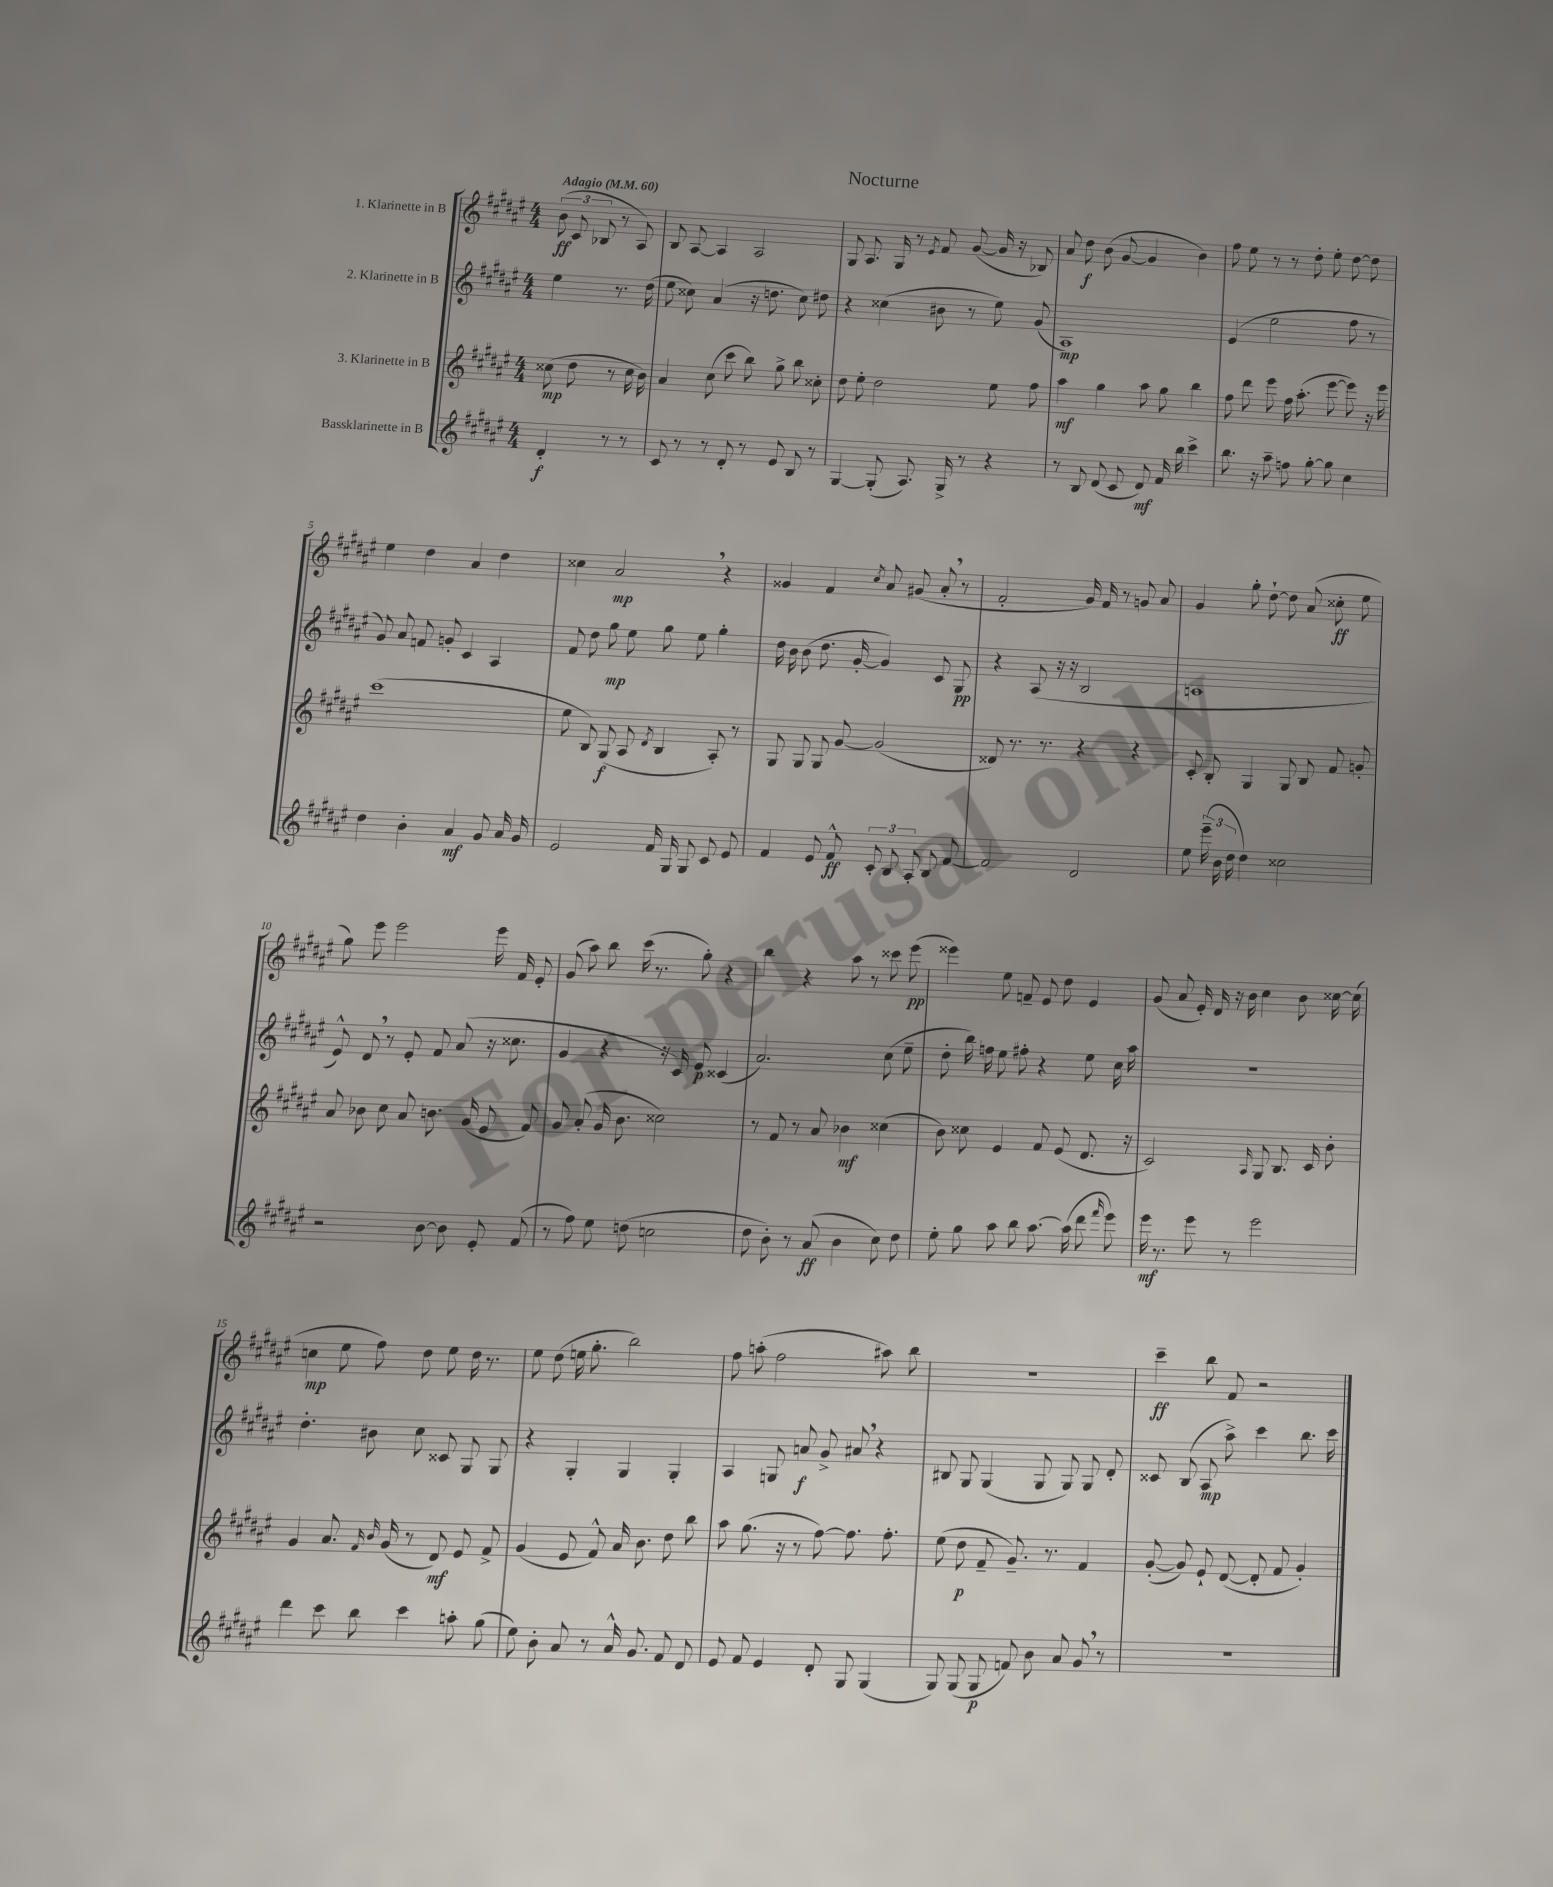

**kern	**dynam	**kern	**dynam	**kern	**dynam	**kern	**dynam
*part4	*part4	*part3	*part3	*part2	*part2	*part1	*part1
*staff4	*staff4	*staff3	*staff3	*staff2	*staff2	*staff1	*staff1
*I"Bassklarinette in B	*	*I"3. Klarinette in B	*	*I"2. Klarinette in B	*	*I"1. Klarinette in B	*
*clefG2	*	*clefG2	*	*clefG2	*	*clefG2	*
*k[f#c#g#d#a#e#]	*	*k[f#c#g#d#a#e#]	*	*k[f#c#g#d#a#e#]	*	*k[f#c#g#d#a#e#]	*
*M4/4	*	*M4/4	*	*M4/4	*	*M4/4	*
*MM60	*	*MM60	*	*MM60	*	*MM60	*
=	=	=	=	=	=	=	=
!	!	!	!	!	!	!LO:TX:a:B:t=Adagio	!
4d#'/	f	(8cc##X\	mp	4ee#\	.	(12b\	ff
.	.	.	.	.	.	12c#/	.
.	.	8dd#\	.	.	.	.	.
.	.	.	.	.	.	12B-X/	.
8r	.	8r	.	8.r	.	8r	.
8r	.	16cc##\	.	.	.	8A#/)	.
.	.	16b\)	.	(16dd#\	.	.	.
=1	=1	=1	=1	=1	=1	=1	=1
8c#/	.	4a#/	.	8ee#\	.	8B/	.
8r	.	.	.	8cc##X\)	.	[8A#/	.
8r	.	(8cc#\	.	(4a#/	.	4A#/]	.
8d#'/	.	8ccc#\	.	.	.	.	.
8r	.	8bb\)	.	16r	.	2A#/	.
.	.	.	.	8.ddn\	.	.	.
8e#/	.	8gg#^\	.	.	.	.	.
8B/	.	8bb\	.	8cc##\)	.	.	.
8r	.	8cc##X'\	.	8dd#X\	.	.	.
=2	=2	=2	=2	=2	=2	=2	=2
[4G#/	.	8dd#\	.	4r	.	8G#/	.
.	.	8ee#'\	.	.	.	8.A#/	.
(8G#'/]	.	2dd#\	.	(4cc##X\	.	.	.
.	.	.	.	.	.	16G#/	.
8.A#/)	.	.	.	.	.	8r	.
.	.	.	.	.	.	8qe#/	.
.	.	.	.	8b#X\	.	8f#/	.
16G#^/	.	.	.	.	.	.	.
8r	.	.	.	8r	.	([8g#/	.
4r	.	8ee#\	.	8ee#\)	.	16g#/]	.
.	.	.	.	.	.	16r	.
.	.	8ff#\	.	(8g#/	.	8B-X/)	.
=3	=3	=3	=3	=3	=3	=3	=3
8r	.	4aa#\	mf	1A#)	mp	8a#/	.
8B/	.	.	.	.	.	8dd#\	f
(8d#/	.	4gg#\	.	.	.	(8b\	.
8c#/	.	.	.	.	.	[8g#/	.
8d#/)	mf	8aa#\	.	.	.	4g#/]	.
16f#/	.	8gg#\	.	.	.	.	.
16bb\	.	.	.	.	.	.	.
4ccc#^\	.	4bb\	.	.	.	4b\)	.
=4	=4	=4	=4	=4	=4	=4	=4
8.bb\	.	8ff#\	.	(4e#/	.	8ff#\	.
.	.	8ddd#\	.	.	.	8ee#\	.
16r	.	.	.	.	.	.	.
8aa#~\	.	8eee#\	.	2ee#\	.	8r	.
8ffn\	.	16ff#\	.	.	.	8r	.
.	.	(8.aa#'\	.	.	.	.	.
[8gg#'\	.	.	.	.	.	8dd#'\	.
8gg#\]	.	[8eee#\	.	.	.	8ee#'\	.
4cc#\	.	8eee#\])	.	8ff#\	.	[8dd#\	.
.	.	16r	.	8r	.	8dd#\]	.
.	.	16eee#\	.	.	.	.	.
!!LO:LB:g=z
=5	=5	=5	=5	=5	=5	=5	=5
4dd#\	.	(1ccc#	.	8g#/)	.	4ee#\	.
.	.	.	.	8a#/	.	.	.
4b'\	.	.	.	8fn/	.	4dd#\	.
.	.	.	.	8gn'/	.	.	.
4a#/	mf	.	.	4c#/	.	4a#/	.
8g#/	.	.	.	4A#/	.	4dd#\	.
16a#/	.	.	.	.	.	.	.
16g#/	.	.	.	.	.	.	.
=6	=6	=6	=6	=6	=6	=6	=6
2e#/	.	8ee#\	.	8f#/	.	4cc##X\	.
.	.	8B/)	.	8dd#\	.	.	.
.	.	(8G#/	f	8gg#\	mp	2a#,/	mp
.	.	8A#/	.	8ee#\	.	.	.
.	.	8qd#/	.	.	.	.	.
16f#/	.	4B/	.	8gg#\	.	.	.
16G#/	.	.	.	.	.	.	.
8G#/	.	.	.	8ee#\	.	.	.
8c#/	.	8A#'/)	.	4gg#'\	.	4r	.
8e#/	.	8r	.	.	.	.	.
=7	=7	=7	=7	=7	=7	=7	=7
4f#/	.	8G#/	.	16dd#\	.	4g##X/	.
.	.	.	.	16b\	.	.	.
.	.	8G#/	.	(8b\	.	.	.
8e#/	.	8G#/	.	8.dd#\	.	4f#/	.
8f#^^/	ff	[8g#/	.	.	.	.	.
.	.	.	.	[16g#'/	.	.	.
.	.	.	.	.	.	8qcc#/	.
12c#'/	.	(2g#/]	.	4g#/])	.	8a#/	.
12B/	.	.	.	.	.	.	.
.	.	.	.	.	.	(8g#X/	.
12A#'/	.	.	.	.	.	.	.
8B/	.	.	.	8c#/	.	8a#',/	.
[8f#/	.	.	.	8G#/	pp	8r	.
=8	=8	=8	=8	=8	=8	=8	=8
2f#/]	.	8d##X/)	.	4r	.	2f#'/	.
.	.	8.r	.	.	.	.	.
.	.	.	.	(8A#/	.	.	.
.	.	8.r	.	.	.	.	.
.	.	.	.	16r	.	.	.
.	.	.	.	16r	.	.	.
2d#/	.	4r	.	2B/	.	16g#/)	.
.	.	.	.	.	.	16f#/	.
.	.	.	.	.	.	8r	.
.	.	4r	.	.	.	8gn/	.
.	.	.	.	.	.	8a#/	.
=9	=9	=9	=9	=9	=9	=9	=9
8ee#\	.	8c#'/	.	1cn	.	4g#/	.
(24eee#~\	.	8B'/	.	.	.	.	.
24b\	.	.	.	.	.	.	.
24dd#\	.	.	.	.	.	.	.
4dd#\)	.	4G#/	.	.	.	8gg#'\	.
.	.	.	.	.	.	[8dd#`\	.
2cc##X\	.	8G#/	.	.	.	8dd#\]	.
.	.	8B/	.	.	.	(8a#/	.
.	.	8f#/	.	.	.	8cc##X'\	ff
.	.	8gn'/	.	.	.	8ee#\	.
!!LO:LB:g=z
=10	=10	=10	=10	=10	=10	=10	=10
2r	.	8a#/	.	8e#^^/)	.	8gg#\)	.
.	.	8b-X\	.	8d#,/	.	8eee#\	.
.	.	8cc#\	.	8r	.	2eee#\	.
.	.	8a#/	.	8e#'/	.	.	.
[8b\	.	8.bn\	.	8f#/	.	.	.
8b\]	.	.	.	(8a#/	.	.	.
.	.	(16g#/	.	.	.	.	.
8e#'/	.	8e#/	.	16r	.	16eee#\	.
.	.	.	.	8.cc##X\	.	16f#/	.
(8f#/	.	8f#/)	.	.	.	8e#'/	.
=11	=11	=11	=11	=11	=11	=11	=11
8r	.	8g#/	.	4g#/	.	(8g#/	.
8ff#\)	.	(8a#'/	.	.	.	8aa#\)	.
8ee#\	.	16g#/	.	4r	.	8bb\	.
.	.	8.b\	.	.	.	.	.
(8ddn\	.	.	.	.	.	(16ccc#\	.
.	.	.	.	.	.	8.r	.
2ccn\	.	2cc##X\)	.	16r	.	.	.
.	.	.	.	16c#/)	.	.	.
.	.	.	.	8e#/	p	8gg#'\)	.
.	.	.	.	(4c##X/	.	4r	.
=12	=12	=12	=12	=12	=12	=12	=12
8dd#\	.	8r	.	2.a#/)	.	4bb\	.
8b'\)	.	8f#/	.	.	.	.	.
8r	.	8r	.	.	.	4r	.
(8a#/	ff	8a#/	.	.	.	.	.
4b\	.	4b-X\	mf	.	.	8aa#\	.
.	.	.	.	.	.	8r	.
8cc#\)	.	(4cc##X\	.	(8cc#\	.	8ccc##X\	.
8dd#\	.	.	.	8ee#~\	.	(8eee#\	pp
=13	=13	=13	=13	=13	=13	=13	=13
8ee#'\	.	8b\)	.	8dd#'\	.	4eee##X\)	.
8gg#\	.	8cc##X\	.	16bb\)	.	.	.
.	.	.	.	16ffn\	.	.	.
8aa#\	.	4e#/	.	8ee#\	.	8ee#\	.
8bb\	.	.	.	8ff#X'\	.	8fn~/	.
[8.aa#\	.	8f#/	.	4r	.	8e#/	.
.	.	(8e#/	.	.	.	8dd#\	.
(16aa#\]	.	.	.	.	.	.	.
8ddd#\	.	8.d#/	.	8ee#\	.	4e#/	.
16qqfff#/	.	.	.	.	.	.	.
8eee#\)	.	.	.	16cc#\	.	.	.
.	.	16r	.	16aa#\	.	.	.
=14	=14	=14	=14	=14	=14	=14	=14
16eee#\	mf	2c#/)	.	1r	.	(8g#/	.
8.r	.	.	.	.	.	.	.
.	.	.	.	.	.	8a#/	.
8eee#\	.	.	.	.	.	16e#'/)	.
.	.	.	.	.	.	16d#/	.
8r	.	.	.	.	.	16r	.
.	.	.	.	.	.	16b\	.
.	.	16qqA#/	.	.	.	.	.
2eee#\	.	8G#/	.	.	.	4cc#\	.
.	.	8.B/	.	.	.	.	.
.	.	.	.	.	.	8b\	.
.	.	16c#/	.	.	.	.	.
.	.	8b'\	.	.	.	[16cc##X\	.
.	.	.	.	.	.	(16cc##\]	.
!!LO:LB:g=z
=15	=15	=15	=15	=15	=15	=15	=15
4ddd#\	.	4g#/	.	4.dd#'\	.	4ccn\	mp
8ccc#\	.	8.a#/	.	.	.	8ee#\	.
8bb\	.	.	.	8b#X\	.	8ff#\)	.
.	.	16qqf#/	.	.	.	.	.
.	.	16qqb/	.	.	.	.	.
.	.	(16g#/	.	.	.	.	.
4ccc#\	.	8r	.	8cc#\	.	8dd#\	.
.	.	8d#/)	mf	8c##X/	.	8ee#\	.
8aan'\	.	8e#/	.	8G#/	.	16dd#\	.
.	.	.	.	.	.	8.r	.
(8gg#\	.	8f#^/	.	8G#/	.	.	.
=16	=16	=16	=16	=16	=16	=16	=16
8ee#\)	.	(4g#/	.	4r	.	8ee#\	.
8b'\	.	.	.	.	.	(8dd#\	.
8a#/	.	8e#/	.	4G#'/	.	16een\	.
.	.	.	.	.	.	8.gg#'\	.
8r	.	8f#^^/)	.	.	.	.	.
16a#^^/	.	16a#/	.	4G#/	.	2bb\)	.
8.g#/	.	8.b\	.	.	.	.	.
8f#/	.	8dd#\	.	4G#'/	.	.	.
8d#/	.	8bb\	.	.	.	.	.
=17	=17	=17	=17	=17	=17	=17	=17
8e#/	.	8aa#\	.	4A#/	.	8ff#\	.
8f#/	.	(8.gg#\	.	.	.	(8aan'\	.
4e#/	.	.	.	8Gn/	.	2ff#\	.
.	.	16r	.	.	.	.	.
.	.	8r	.	8an/	f	.	.
8d#'/	.	[8ff#\)	.	8g#^/	.	.	.
8G#/	.	8.ff#\]	.	8a#X,/	.	.	.
(4G#/	.	.	.	4r	.	8aa#X\)	.
.	.	8.ff#'\	.	.	.	.	.
.	.	.	.	.	.	8bb\	.
=18	=18	=18	=18	=18	=18	=18	=18
8G#/)	.	(8ee#\	.	8B#X/	.	1r	.
(8G#/	.	8dd#\	p	8G#/	.	.	.
8G#/	p	8f#~/	.	(4G#/	.	.	.
8fn/)	.	8.g#~/)	.	.	.	.	.
8b\	.	.	.	8G#/	.	.	.
.	.	8.r	.	.	.	.	.
8a#/	.	.	.	8G#/)	.	.	.
8g#,/	.	4f#/	.	8G#/	.	.	.
8r	.	.	.	8d#'/	.	.	.
=19	=19	=19	=19	=19	=19	=19	=19
1r	.	([8g#'/	.	8c##X/	.	4ccc#~\	ff
.	.	8g#/])	.	(8B/	.	.	.
.	.	8e#`/	.	8A#/	mp	8bb\	.
.	.	([8d#/	.	8aa#^\)	.	8f#/	.
.	.	8d#'/]	.	4ccc#\	.	2r	.
.	.	8f#/	.	.	.	.	.
.	.	4g#'/)	.	8.bb\	.	.	.
.	.	.	.	16ccc#\	.	.	.
==	==	==	==	==	==	==	==
*-	*-	*-	*-	*-	*-	*-	*-
